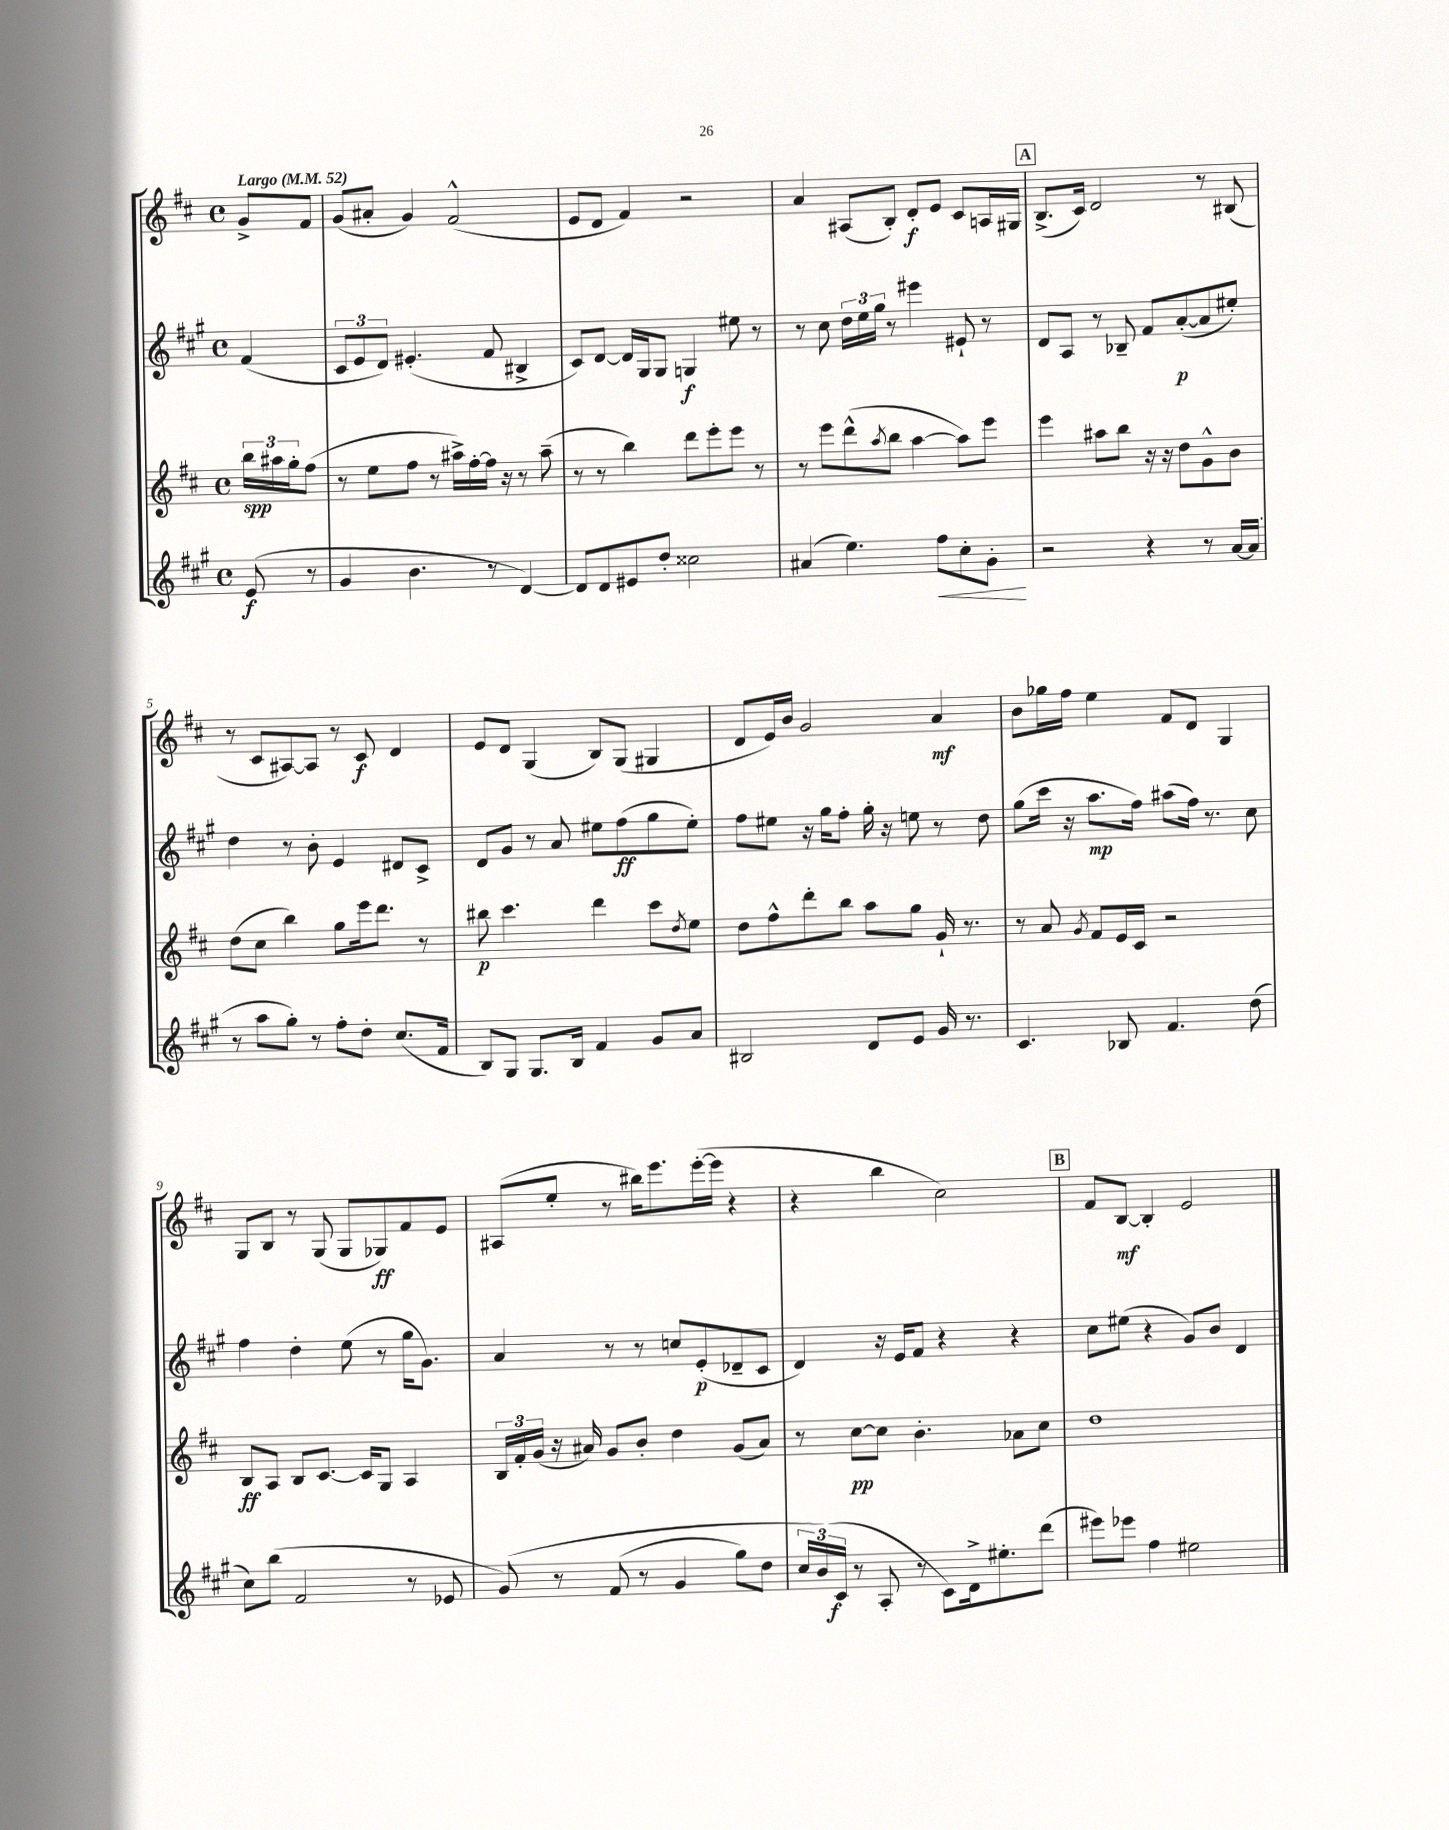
<<
\new StaffGroup <<
\new Staff = "s0" {
    \clef treble \key d \major \defaultTimeSignature \time 4/4 \partial 4 \tempo "Largo" 4 = 52
    g'8-> fis'8 |
    g'8( ais'8-. g'4) fis'2-^( |
    e'8 d'8 fis'4) r2 |
    a'4 ais8( b8-.) d'8-.\f e'8 cis'8 a16 gis16 |
    \mark \markup { \box "A" } b8.->( cis'16) d'2 r8 bis8( |
    r8 cis'8 ais8~) ais8 r8 cis'8\f d'4 |
    e'8 d'8 g4( b8) g8( gis4 |
    d'8 e'16) b'16 g'2 a'4\mf |
    b'8 ges''16 fis''16 e''4 fis'8 d'8 g4 |
    g8 b8 r8 g8( g8 ges8\ff) fis'8 e'8 |
    ais8( e''8-. r8 bis''16) e'''8. e'''16~-.( e'''16 r4 |
    r4 b''4 cis''2) |
    \mark \markup { \box "B" } fis'8 b8~\mf b4-. e'2 \bar "|." |
}
\new Staff = "s1" {
    \clef treble \key a \major \defaultTimeSignature \time 4/4 \partial 4
    fis'4( |
    \tuplet 3/2 { cis'8 e'8 d'8) } eis'4.-.( fis'8 bis4-> |
    cis'8) d'8~ d'16 gis16 gis8 g4\f eis''8 r8 |
    r8 cis''8 \tuplet 3/2 { d''16 e''16 gis''16 } r8 eis'''4 eis'8-! r8 |
    \mark \markup { \box "A" } d'8 a8 r8 bes8-- fis'8 a'8~-.\p( a'8 eis''8-.) |
    d''4 r8 b'8-. e'4 dis'8 cis'8-> |
    d'8 gis'8 r8 a'8 eis''8 fis''8\ff( gis''8 eis''8-.) |
    fis''8 eis''8 r16 gis''16 fis''8-. gis''16-. r16 e''8 r8 d''8 |
    gis''8( cis'''16 r16 a''8.\mp fis''16) ais''8( fis''16) r8. cis''8 |
    fis''4 d''4-. e''8( r8 gis''16 gis'8.) |
    a'4 r8 r8 c''8 e'8-.\p( des'8-- cis'8 |
    d'4) r16 e'16 fis'8 r4 r4 |
    \mark \markup { \box "B" } cis''8 eis''8( r4 gis'8) b'8 d'4 \bar "|." |
}
\new Staff = "s2" {
    \clef treble \key d \major \defaultTimeSignature \time 4/4 \partial 4
    \tuplet 3/2 { b''16\spp ais''16 g''16-. } fis''8( |
    r8 e''8 fis''8 r8 ais''16->) fis''16~-. fis''16 r16 r8 ais''8--( |
    r8 r8 b''4) d'''8 e'''8-. e'''8 r8 |
    r8 e'''8 d'''8-^( \acciaccatura { a''8 } b''8 a''4~ a''8) e'''8 |
    \mark \markup { \box "A" } e'''4 ais''8 b''8 r16 r16 d''8 g'8-^ b'8 |
    d''8( cis''8 b''4) g''8 e'''16 d'''8. r8 |
    bis''8\p cis'''4. d'''4 cis'''8 \acciaccatura { d''8 } e''8 |
    d''8 fis''8-^ d'''8-. b''8 a''8 g''8 g'16-! r8. |
    r8 a'8 \acciaccatura { g'8 } fis'8 e'16 cis'16 r2 |
    b8\ff a8 b8 cis'8.~ cis'16 g8 a4 |
    \tuplet 3/2 { b16 fis'16-. g'16( } r16 ais'16) g'8 b'8-. d''4 g'8( ais'8) |
    r8 cis''8~\pp cis''8 b'4.-. aes'8 cis''8 |
    \mark \markup { \box "B" } d''1 \bar "|." |
}
\new Staff = "s3" {
    \clef treble \key a \major \defaultTimeSignature \time 4/4 \partial 4
    e'8\f( r8 |
    gis'4 b'4. r8 d'4~) |
    d'8 d'8 eis'8 d''8-. cisis''2 |
    ais'4( e''4.) fis''8\< cis''8-. gis'8-.\! |
    \mark \markup { \box "A" } r2 r4 r8 a'16~ a'16( |
    r8 a''8 gis''8-.) r8 fis''8-. d''8-. cis''8.( fis'16 |
    b8) gis8 gis8. b16 fis'4 gis'8 a'8 |
    bis2 d'8 e'8 gis'16 r8. |
    cis'4. bes8 fis'4. d''8( |
    cis''8) b''8( fis'2 r8 ees'8 |
    gis'8)\( r8 fis'8( r8 gis'4 gis''8) d''8 |
    \tuplet 3/2 { cis''16 b'16(\) cis'16\f } r8 a8-. r8 cis'8) d'16-> eis''8.-. d'''8( |
    \mark \markup { \box "B" } eis'''8) ees'''8 fis''4 eis''2 \bar "|." |
}
>>
>>
